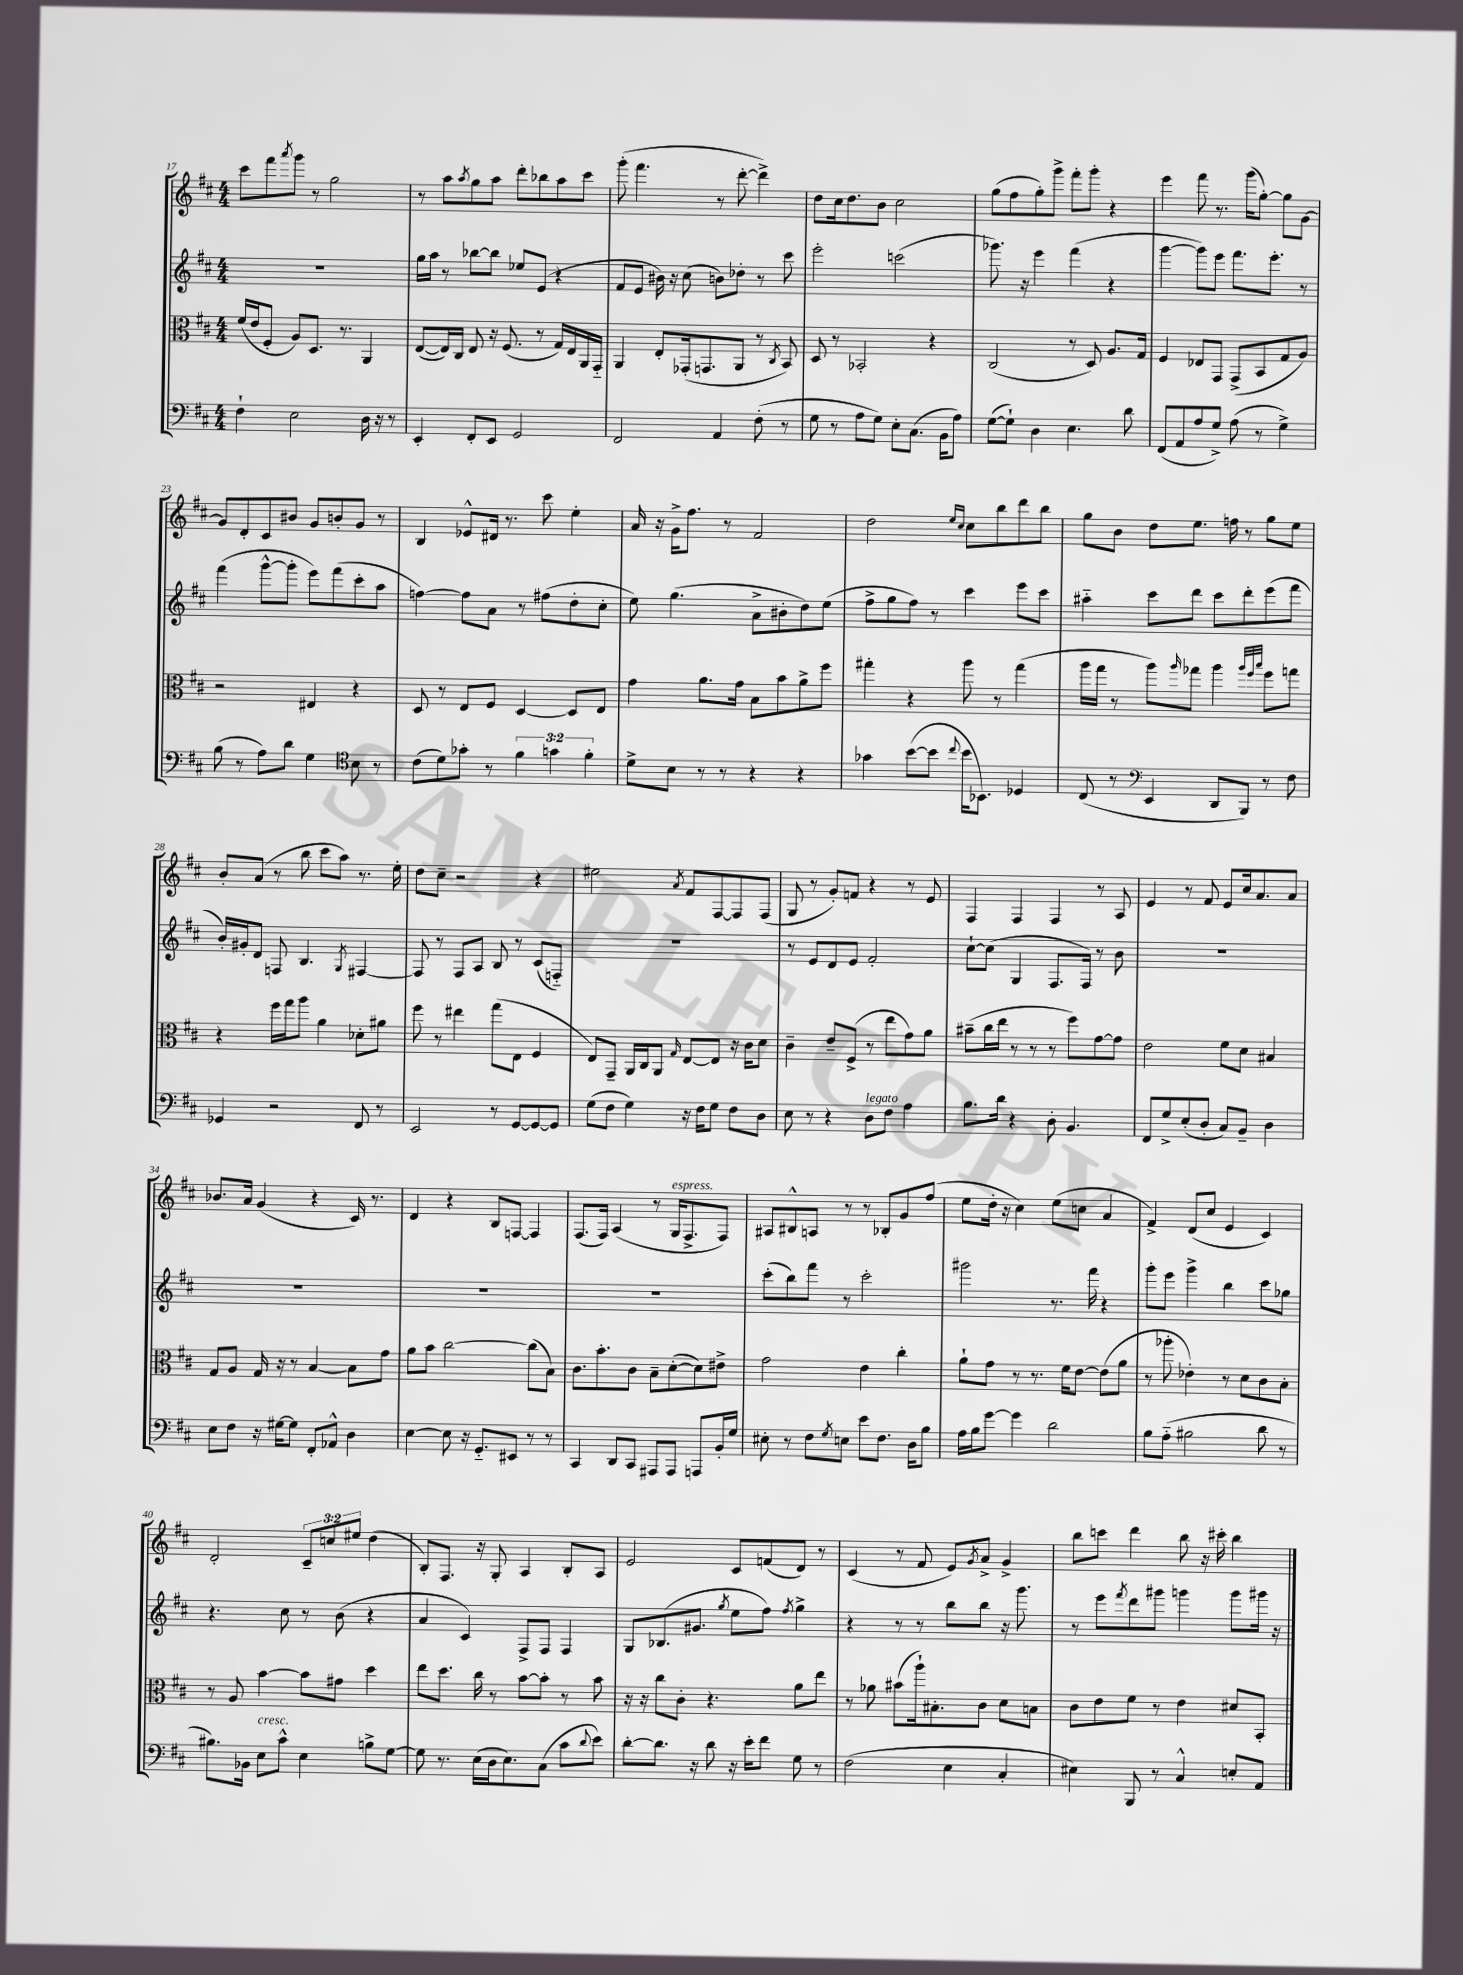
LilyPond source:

<<
\new StaffGroup <<
\new Staff = "s0" {
    \clef treble \key d \major \numericTimeSignature \time 4/4 \override Staff.TupletNumber.text = #tuplet-number::calc-fraction-text
    cis'''8 fis'''8 \acciaccatura { a'''8 } g'''8 r8 g''2 |
    r8 a''8 \acciaccatura { a''8 } g''8 a''8 d'''8-. bes''8 a''8 cis'''8 |
    g'''8-.( fis'''4. r8 d'''8~-. d'''4->) |
    d''8 cis''16 d''8. b'8 cis''2 |
    g''8( fis''8 g''8-.) g'''8-> fis'''8-. g'''8-. r4 |
    e'''4 fis'''8 r8. g'''16( g''8~-.) g''8 g'8~ |
    g'8 d'8-. cis'8 bis'8 g'8 b'8-. g'8 r8 |
    b4 ees'8-^ dis'16 r8. cis'''8 e''4-. |
    a'16 r16 g'16-> fis''8. r8 fis'2 |
    d''2 \grace { e''16 cis''16 } cis''8 b''8 d'''8 b''8 |
    g''8 b'8 d''8 e''8. f''16 r8 g''8 e''8 |
    b'8-. a'8( r8 b''8 cis'''8 a''8) r8. e''16-. |
    d''8 cis''8-- r2 r4 |
    eis''2 \acciaccatura { a'8 } fis'8 fis8~ fis8 fis8( |
    g8 r8 g'8-.) f'8 r4 r8 e'8 |
    fis4 fis4 fis4 r8 a8 |
    e'4 r8 fis'8 e'8 cis''16 a'8. a'8 |
    bes'8. a'16 g'4( r4 cis'16) r8. |
    d'4 r4 b8 f8~ f4 |
    fis8.( fis16) a4( r8 g16^\markup { \italic "espress." } fis8.-> fis8) |
    ais8 bis8-^ a8 r8 r8 bes8-. g'8 fis''8( |
    e''8 d''16-. r16 cis''4) e''8( c''8 a'4 |
    fis'4->) d'8( cis''8 e'4 cis'4) |
    d'2-. \tuplet 3/2 { cis'8-- c''8 eis''8 } d''4( |
    b8-.) fis8. r16 g8-. a4 b8-. a8 |
    e'2 cis'8 f'8( d'8) r8 |
    cis'4( r8 fis'8 e'8) \acciaccatura { g'8 } a'8-> g'4-> |
    b''8 c'''8 d'''4 b''8 r16 cis'''16-. b''4 \bar "|." |
}
\new Staff = "s1" {
    \clef treble \key d \major \numericTimeSignature \time 4/4
    R1 |
    g''16 a''16 r8 bes''8~ bes''8 ees''8 e'8( r4 |
    fis'8 e'8 bis'16) r16 cis''8( b'8) des''8-. r8 cis'''8 |
    e'''2-. c'''2( |
    ges'''8.) r16 e'''4 fis'''4( r4 |
    g'''4~ g'''8) e'''8 fis'''8. e'''8.-. r8 |
    fis'''4( g'''8~-^ g'''8-. e'''8) fis'''8( cis'''8-. a''8 |
    f''4~) f''8 a'8 r8 fis''8( d''8-. cis''8-. |
    e''8) g''4.( a'8-> bis'8-. d''8) e''8( |
    fis''8-> g''8 fis''8) r8 cis'''4 e'''8 cis'''8 |
    ais''4-_ cis'''8 d'''8 cis'''8 d'''8-. e'''8( fis'''8 |
    b'16-.) gis'16-. d'8 f8 b4. \acciaccatura { g8 } fis4~ |
    fis8 r8 fis8 a8 b8 r8 cis'8( f8-_) |
    R1 |
    r8 e'8 d'8 e'8 fis'2-. |
    cis''8~-! cis''8( g4 fis8. fis16) r8 b'8 |
    R1 |
    R1 |
    R1 |
    R1 |
    cis'''8-.( b''8) fis'''8 r8 cis'''2-. |
    gis'''2 r8. fis'''16 r4 |
    g'''8-. e'''8 g'''4-> b''4 cis'''8 ges''8 |
    r4. cis''8 r8 b'8( r4 |
    a'4 cis'4) fis8-> fis8 fis4 |
    g8 bes8.( gis'8. \acciaccatura { g''8 } e''8 fis''8) \acciaccatura { fis''8 } g''4-> |
    r4 r8 r8 b''8 b''8 r16 g'''8. |
    r8 e'''8 \acciaccatura { fis'''8 } d'''8 gis'''8 g'''4 g'''8 gis'''16 r16 \bar "|." |
}
\new Staff = "s2" {
    \clef alto \key d \major \numericTimeSignature \time 4/4
    fis'16( e'16 fis8-. a8) d8. r8. a,4 |
    e8~( e16) cis16 e8 r16 fis8.( r8 g16) e16 a,16 g,16-_ |
    a,4 e8-. ges,16-.( g,8. a,8 r8 \acciaccatura { cis8 } b,8) |
    d8 r8 bes,2-. r4 |
    cis2( r8 d8) a8. g16 |
    fis4 ees8 g,8 g,8->( b,8 g8 a8) |
    r2 eis4 r4 |
    d8 r8 e8 fis8 d4~ d8 e8 |
    g'4 a'8. g'16 b8 b'8 a'8-> fis''8 |
    gis''4-. r4 a''8 r8 gis''4( |
    a''16 g''16 r8 a''8) \grace { a''16 } ges''8 a''4 \grace { a''32 fis''32 b''32 } fis''8 g''8 |
    r4 fis''16 g''16 a''8 a'4 des'8-. ais'8 |
    fis''8 r8 eis''4 g''8( e8 fis4 |
    e8) g,8-- a,16 cis16 a,8 \grace { g16 } e8~ e8 r16 cis'16 d'8 |
    cis'4-- e'8-- fis8->( r8 e''8 g'8) a'8 |
    bis'8--( cis''16 e''16 r8 r8 r8 fis''8) g'8~ g'8 |
    e'2 fis'8 d'8 bis4 |
    g8 a8 g16 r16 r8 b4~ b8 g'8 |
    a'8 b'8 cis''2~ cis''8( b8) |
    cis'8. b'8.-. cis'8 b8-- d'8~-.( d'8) eis'8-> |
    g'2 e'4 cis''4-. |
    a'8-! g'8 r8 r8. fis'16 e'8~ e'8( a'8 |
    r8 aes''8-. ees'4-.) r8 d'8 cis'8 b8-. |
    r8 a8 b'4~ b'8 gis'8 d''4 |
    e''8 d''8. cis''16 r8 b'8~ b'8-. r8 b'8 |
    r16 r16 cis''8 cis'8-. r4. a'8 e''8 |
    r8 aes'8 bis'8( a''16-!) bis8.-. cis'8 d'8 b8 |
    cis'8 e'8 fis'8 r8 e'4 dis'8 b,8-. \bar "|." |
}
\new Staff = "s3" {
    \clef bass \key d \major \numericTimeSignature \time 4/4 \override Staff.TupletNumber.text = #tuplet-number::calc-fraction-text
    fis4-! e2 d16 r16 r8 |
    e,4-. fis,8-. e,8 g,2 |
    fis,2 a,4 fis8-.( r8 |
    g8 r8 a8 g8) e8-. cis8.( b,16 a8) |
    g8~( g8-!) d4 e4. d'8 |
    fis,8( a,8 a8 g8->) a8( r8 g4->) |
    b8( r8 a8) d'8 g4 \clef tenor b8 r8 |
    cis'8( d'8) ges'8-. r8 \tuplet 3/2 { fis'4 g'4 fis'4-. } |
    d'8-> b8 r8 r8 r4 r4 |
    ges'4 b'8~( b'8 \appoggiatura { cis''8 } b'16 bes,8.) des4 |
    cis8( r8 \clef bass e,4 d,8 b,,8) r8 fis8 |
    ges,4 r2 fis,8 r8 |
    e,2 r8 g,8~ g,8~ g,8 |
    g8( fis8 g4) r16 fis16 g8 fis8 d8 |
    e8 r8 r4 d8^\markup { \italic "legato" } fis8 a4 |
    b8. d'16 r4 d8-. b,4. |
    fis,8 g8-> e8-.( d8-. cis8) b,8-- d4 |
    e8 fis8 r16 gis16~ gis8 fis,8-. aes,8-^ d4 |
    e4~ e8 r16 g,8.-_ eis,8 r8 r8 |
    cis,4 d,8 cis,8 ais,,8 ais,,8 a,,8 b,16-. g16 |
    eis8-. r8 fis8 \acciaccatura { g8 } e8 e'8 fis8. d16 b8 |
    a16 b16 g'8~ g'4 d'2 |
    b8 a8-_( bis2 d'8 r8 |
    bis8.) bes,16 e8^\markup { \italic "cresc." } cis'8-^ e4 b8-> g8~ |
    g8 r8. e16( d16 e8.) cis8( cis'8 \appoggiatura { d'8 } e'8) |
    d'8~-. d'8. r16 d'8 r16 e'16-. fis'8 g8 r8 |
    fis2( e4 cis4-. |
    eis4) b,,8 r8 cis4-^ e8-. a,8 \bar "|." |
}
>>
>>
\layout { \context { \Score currentBarNumber = #17 } }
